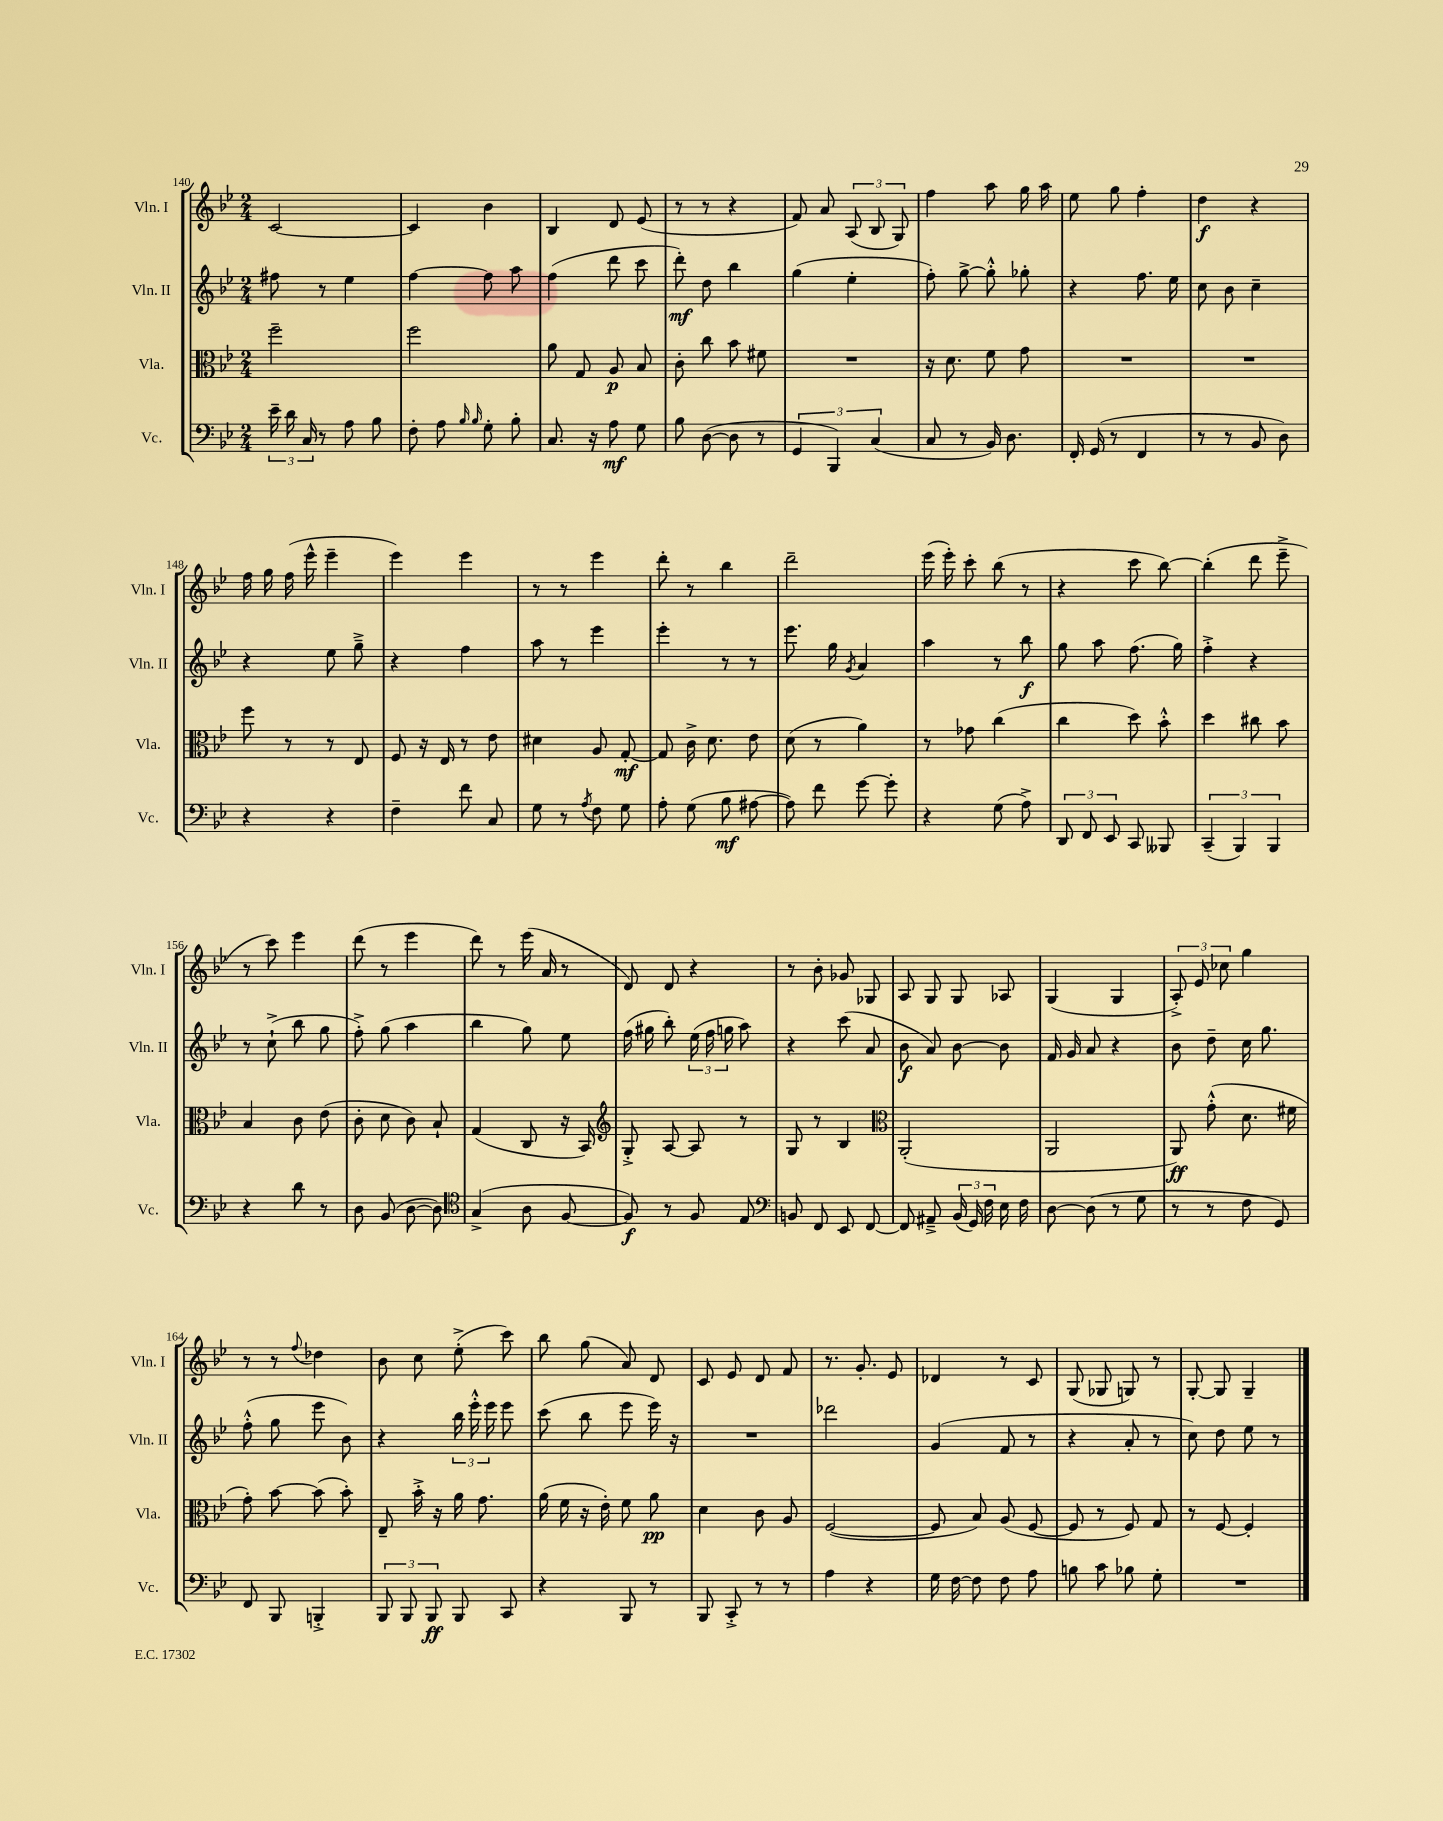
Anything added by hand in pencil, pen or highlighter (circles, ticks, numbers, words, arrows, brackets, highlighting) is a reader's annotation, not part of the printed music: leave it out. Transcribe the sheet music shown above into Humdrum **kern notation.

**kern	**kern	**kern	**kern
*staff4	*staff3	*staff2	*staff1
*clefF4	*clefC3	*clefG2	*clefG2
*k[b-e-]	*k[b-e-]	*k[b-e-]	*k[b-e-]
*M2/4	*M2/4	*M2/4	*M2/4
24e-~	2ff~	8ff#	[2c
24d	.	.	.
24C	.	.	.
8r	.	8r	.
8A	.	4ee-	.
8B-	.	.	.
=	=	=	=
8F'	2ff	[4ff	4c]
8A	.	.	.
16qqB-	.	.	.
16qqB-	.	.	.
8G'	.	8ff]	4b-
8B-'	.	8aa	.
=	=	=	=
8.C	8a	(4ff	4B-
.	8G	.	.
16r	.	.	.
8A	8A	8ddd	8d
8G	8B-	8ccc	(8e-
=	=	=	=
8B-	8c'	8ddd')	8r
([8D	8cc	8dd	8r
8D]	8b-	4bb-	4r
8r	8f#	.	.
=	=	=	=
6GG	2r	(4gg	8f)
.	.	.	8a
6BBB-)	.	.	.
.	.	4ee-'	(12A
(6C	.	.	12B-
.	.	.	12G)
=	=	=	=
8C	16r	8ff')	4ff
.	8.d	.	.
8r	.	[8gg^	.
16BB-)	8f	8gg'^^]	8aa
8.D	.	.	.
.	8g	8gg-'	16gg
.	.	.	16aa
=	=	=	=
16FF'	2r	4r	8ee-
(16GG	.	.	.
8r	.	.	8gg
4FF	.	8.ff	4ff'
.	.	16ee-	.
=	=	=	=
8r	2r	8cc	4dd
8r	.	8b-	.
8BB-	.	4cc~	4r
8D)	.	.	.
=	=	=	=
4r	8ff	4r	16ff
.	.	.	16gg
.	8r	.	(16ff
.	.	.	16eee-^^
4r	8r	8ee-	4eee-~
.	8E-	8gg~^	.
=	=	=	=
4F~	8F	4r	4eee-)
.	16r	.	.
.	16E-	.	.
8f	8r	4ff	4eee-
8C	8e-	.	.
=	=	=	=
8G	4d#	8aa	8r
8r	.	8r	8r
8qA	.	.	.
8F	8A	4eee-	4eee-
8G	[8G'	.	.
=	=	=	=
8A'	8G]	4eee-'	8ddd'
(8G	16c^	.	8r
.	8.d	.	.
8B-	.	8r	4bb-
[8A#	8e-	8r	.
=	=	=	=
8A#])	(8d	8.eee-	2ddd~
8f	8r	.	.
.	.	16gg	.
.	.	8qg	.
[8g	4a)	4a	.
8g']	.	.	.
=	=	=	=
4r	8r	4aa	(16eee-
.	.	.	16eee-')
.	8g-	.	8ccc'
(8G	(4cc	8r	(8bb-
8A^)	.	8bb-	8r
=	=	=	=
12DD	4cc	8gg	4r
12FF	.	.	.
.	.	8aa	.
12EE-	.	.	.
8CC	8dd)	(8.ff	8ccc
8BBB--	8b-'^^	.	[8bb-)
.	.	16gg)	.
=	=	=	=
(6CC~	4dd	4ff'^	(4bb-']
6BBB-)	.	.	.
.	8cc#	4r	8ddd
6BBB-	.	.	.
.	8b-	.	8eee-~^
=	=	=	=
4r	4B-	8r	8r
.	.	(8cc`^	8ccc)
8d	8c	8bb-	4eee-
8r	(8e-	8gg	.
=	=	=	=
8D	8c'	8ff'^)	(8ddd
(8BB-	8d	(8gg	8r
[8D	8c)	4aa	4eee-
8D])	8B-`	.	.
=	=	=	=
*clefC4	*	*	*
(4G^	(4G	4bb-	8ddd)
.	.	.	8r
8A	8C	8gg)	(16eee-
.	.	.	16a
[8F	16r	8ee-	8r
.	16BB-)	.	.
=	=	=	=
*	*clefG2	*	*
8F])	8G'^	(16ff	8d)
.	.	16gg#	.
8r	[8A	8bb-')	8d
8F	8A]	(24ee-	4r
.	.	24ff	.
.	.	24gg	.
8E-	8r	8aa)	.
=	=	=	=
*clefF4	*	*	*
8BB	8G	4r	8r
8FF	8r	.	8b-'
8EE-	4B-	(8ccc	8g-
[8FF	.	8a	8G-
=	=	=	=
*	*clefC3	*	*
8FF]	(2AA'	8b-	8A
8AA#~^	.	8a)	8G
(24BB-	.	[8b-	8G
24GG)	.	.	.
24F	.	.	.
16E-	.	8b-]	8A-
16F	.	.	.
=	=	=	=
[8D	2AA	16f	(4G
.	.	16g	.
(8D]	.	8a	.
8r	.	4r	4G
8G	.	.	.
=	=	=	=
8r	8AA)	8b-	12A'^)
.	.	.	12e-
8r	(8g'^^	8dd~	.
.	.	.	12cc-
8F	8.d	16cc	4gg
.	.	8.gg	.
8GG)	.	.	.
.	16f#	.	.
=	=	=	=
8FF	8g')	(8ff'^^	8r
8BBB-	[8b-	8gg	8r
.	.	.	8qqff
4BBB'^	(8b-]	8eee-	4dd-
.	8b-')	8b-)	.
=	=	=	=
12BBB-	8E-~	4r	8b-
12BBB-	.	.	.
.	16b-'^	.	8cc
12BBB-	.	.	.
.	16r	.	.
8BBB-	16a	24bb-	(8ee-'^
.	.	24eee-'^^	.
.	8.g	.	.
.	.	24eee-	.
8CC	.	8eee-	8ccc)
=	=	=	=
4r	(16a	(8ccc	8bb-
.	16f	.	.
.	16r	8bb-	(8gg
.	16e-')	.	.
8BBB-	8f	8eee-	8a)
8r	8a	16eee-)	8d
.	.	16r	.
=	=	=	=
8BBB-	4d	2r	8c
8CC'^	.	.	8e-
8r	8c	.	8d
8r	8A	.	8f
=	=	=	=
4A	([2F	2ddd-	8.r
.	.	.	8.g'
4r	.	.	.
.	.	.	8e-
=	=	=	=
16G	8F]	(4g	4d-
[16F	.	.	.
8F]	8B-)	.	.
8F	(8A	8f	8r
8A	[8F	8r	8c
=	=	=	=
8B	8F]	4r	(8G
8c	8r	.	8G-
8B-	8F)	8a'	8G)
8G'	8G	8r	8r
=	=	=	=
2r	8r	8cc)	[8G'
.	[8F	8dd	8G]
.	4F']	8ee-	4G~
.	.	8r	.
==	==	==	==
*-	*-	*-	*-
